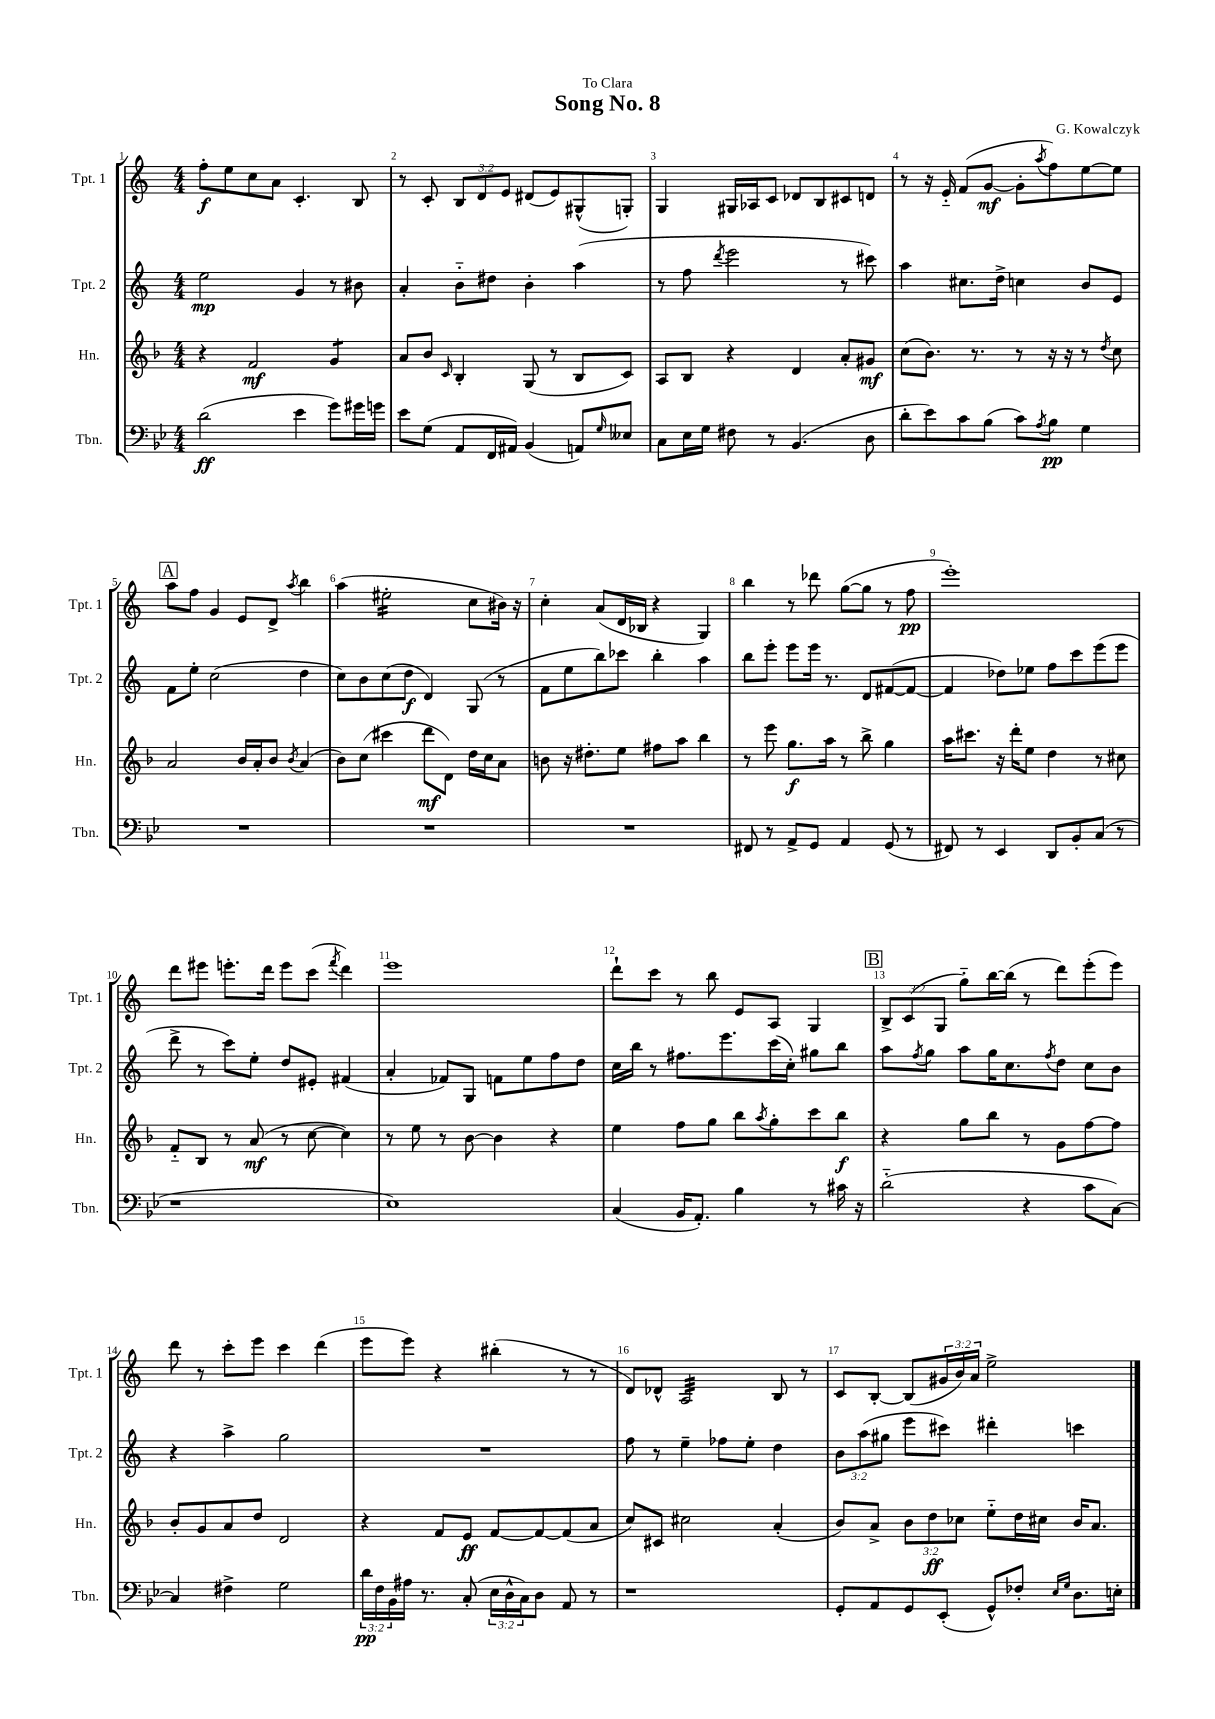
\header { title = "Song No. 8" composer = "G. Kowalczyk" dedication = "To Clara" }
<<
\new StaffGroup <<
\new Staff = "s0" \with { instrumentName = "Tpt. 1" shortInstrumentName = "Tpt. 1" } {
    \clef treble \key c \major \numericTimeSignature \time 4/4 \override Staff.TupletNumber.text = #tuplet-number::calc-fraction-text
    f''8-.\f e''8 c''8 a'8 c'4.-. b8 |
    r8 c'8-. \tuplet 3/2 { b8 d'8 e'8 } dis'8( e'8) gis8-^( g8-.) |
    g4 gis16 aes16 c'8 des'8 b8 cis'8 d'8 |
    r8 r16 e'16-_ f'8( g'8~\mf g'8-. \acciaccatura { a''8 } f''8) e''8~ e''8 |
    \mark \markup { \box "A" } a''8 f''8 g'4 e'8 d'8-> \acciaccatura { a''8 } b''4 |
    a''4( eis''2:16-. c''8 bis'16) r16 |
    c''4-. a'8( d'16 bes16 r4 g4) |
    b''4 r8 des'''8 g''8~( g''8 r8 f''8\pp |
    e'''1-.) |
    d'''8 eis'''8 e'''8.-. d'''16 e'''8 c'''8( \acciaccatura { f'''8 } d'''4) |
    e'''1 |
    d'''8-! c'''8 r8 b''8 e'8 a8 g4 |
    \mark \markup { \box "B" } \tuplet 3/2 { b8-> c'8( g8 } g''8-_) b''16~ b''16( r8 d'''8) e'''8-.( e'''8) |
    d'''8 r8 c'''8-. e'''8 c'''4 d'''4( |
    e'''8 e'''8) r4 bis''4-.( r8 r8 |
    d'8) des'8-^ a2:32 b8 r8 |
    c'8 b8~-. b8( \tuplet 3/2 { gis'16 b'16) a'16 } e''2-> \bar "|." |
}
\new Staff = "s1" \with { instrumentName = "Tpt. 2" shortInstrumentName = "Tpt. 2" } {
    \clef treble \key c \major \numericTimeSignature \time 4/4 \override Staff.TupletNumber.text = #tuplet-number::calc-fraction-text
    e''2\mp g'4 r8 bis'8 |
    a'4-. b'8-_ dis''8 b'4-. a''4( |
    r8 f''8 \acciaccatura { d'''8 } e'''2 r8 cis'''8) |
    a''4 cis''8. d''16-> c''4 b'8 e'8 |
    \mark \markup { \box "A" } f'8 e''8-. c''2( d''4 |
    c''8) b'8 c''8( d''8\f d'4) g8( r8 |
    f'8 e''8 b''8) ces'''8 b''4-. a''4 |
    b''8 e'''8-. e'''8 e'''16 r8. d'8 fis'8~( fis'8~ |
    fis'4 des''8) ees''8 f''8 c'''8 e'''8( e'''8 |
    d'''8-> r8 c'''8) e''8-. d''8 eis'8-. fis'4( |
    a'4-. fes'8) g8 f'8 e''8 f''8 d''8 |
    c''16 b''16 r8 fis''8. e'''8. c'''16( c''16-.) gis''8 b''8 |
    \mark \markup { \box "B" } a''8 \acciaccatura { f''8 } g''8 a''8 g''16 c''8. \acciaccatura { f''8 } d''8 c''8 b'8 |
    r4 a''4-> g''2 |
    R1 |
    f''8 r8 e''4-- fes''8 e''8-. d''4 |
    \tuplet 3/2 { b'8 a''8( gis''8 } e'''8 cis'''8) dis'''4-. c'''4 \bar "|." |
}
\new Staff = "s2" \with { instrumentName = "Hn." shortInstrumentName = "Hn." } {
    \clef treble \key f \major \numericTimeSignature \time 4/4 \override Staff.TupletNumber.text = #tuplet-number::calc-fraction-text
    r4 f'2\mf g'4:8 |
    a'8 bes'8 \grace { c'16 } bes4-. g8( r8 bes8 c'8) |
    a8 bes8 r4 d'4 a'8-. gis'8\mf |
    c''8( bes'8.) r8. r8 r16 r16 r8 \acciaccatura { d''8 } c''8 |
    \mark \markup { \box "A" } a'2 bes'16 a'16-. bes'8 \acciaccatura { bes'8 } a'4( |
    bes'8) c''8( cis'''4 d'''8\mf d'8) d''16 c''16 a'8 |
    b'8 r16 dis''8.-. e''8 fis''8 a''8 bes''4 |
    r8 e'''8 g''8.\f a''16 r8 bes''8-> g''4 |
    a''16 cis'''8. r16 d'''16-. e''8 d''4 r8 cis''8 |
    f'8-_ bes8 r8 a'8\mf( r8 c''8~ c''4) |
    r8 e''8 r8 bes'8~ bes'4 r4 |
    e''4 f''8 g''8 bes''8 \acciaccatura { a''8 } g''8-. c'''8 bes''8\f |
    \mark \markup { \box "B" } r4 g''8 bes''8 r8 g'8 f''8~ f''8 |
    bes'8-. g'8 a'8 d''8 d'2 |
    r4 f'8 e'8\ff f'8~ f'8~ f'8( a'8 |
    c''8) cis'8 cis''2 a'4-.( |
    bes'8) a'8-> \tuplet 3/2 { bes'8 d''8\ff ces''8 } e''8-_ d''16 cis''16 bes'16 a'8. \bar "|." |
}
\new Staff = "s3" \with { instrumentName = "Tbn." shortInstrumentName = "Tbn." } {
    \clef bass \key bes \major \numericTimeSignature \time 4/4 \override Staff.TupletNumber.text = #tuplet-number::calc-fraction-text
    d'2\ff( ees'4 g'8) gis'16 g'16 |
    ees'8 g8( a,8 f,16 ais,16) bes,4( a,8) \grace { g16 } eeses8 |
    c8 ees16 g16 fis8 r8 bes,4.( d8 |
    d'8-. ees'8) c'8 bes8( c'8) \acciaccatura { a8 } bes8\pp g4 |
    \mark \markup { \box "A" } R1 |
    R1 |
    R1 |
    fis,8 r8 a,8-> g,8 a,4 g,8( r8 |
    fis,8) r8 ees,4 d,8 bes,8-. c8( r8 |
    r1 |
    ees1) |
    c4( bes,16 a,8.-.) bes4 r8 cis'16 r16 |
    \mark \markup { \box "B" } d'2-_( r4 c'8 c8~) |
    c4 fis4-> g2 |
    \tuplet 3/2 { d'16\pp f16 bes,16 } ais16 r8. c8-.( \tuplet 3/2 { ees16 d16-^ c16) } d8 a,8 r8 |
    r1 |
    g,8-. a,8 g,8 ees,8-.( g,8-^) fes8-. \grace { ees16 g16 } d8. e16-. \bar "|." |
}
>>
>>
\layout { \context { \Score \override BarNumber.break-visibility = ##(#f #t #t) barNumberVisibility = #all-bar-numbers-visible } }
